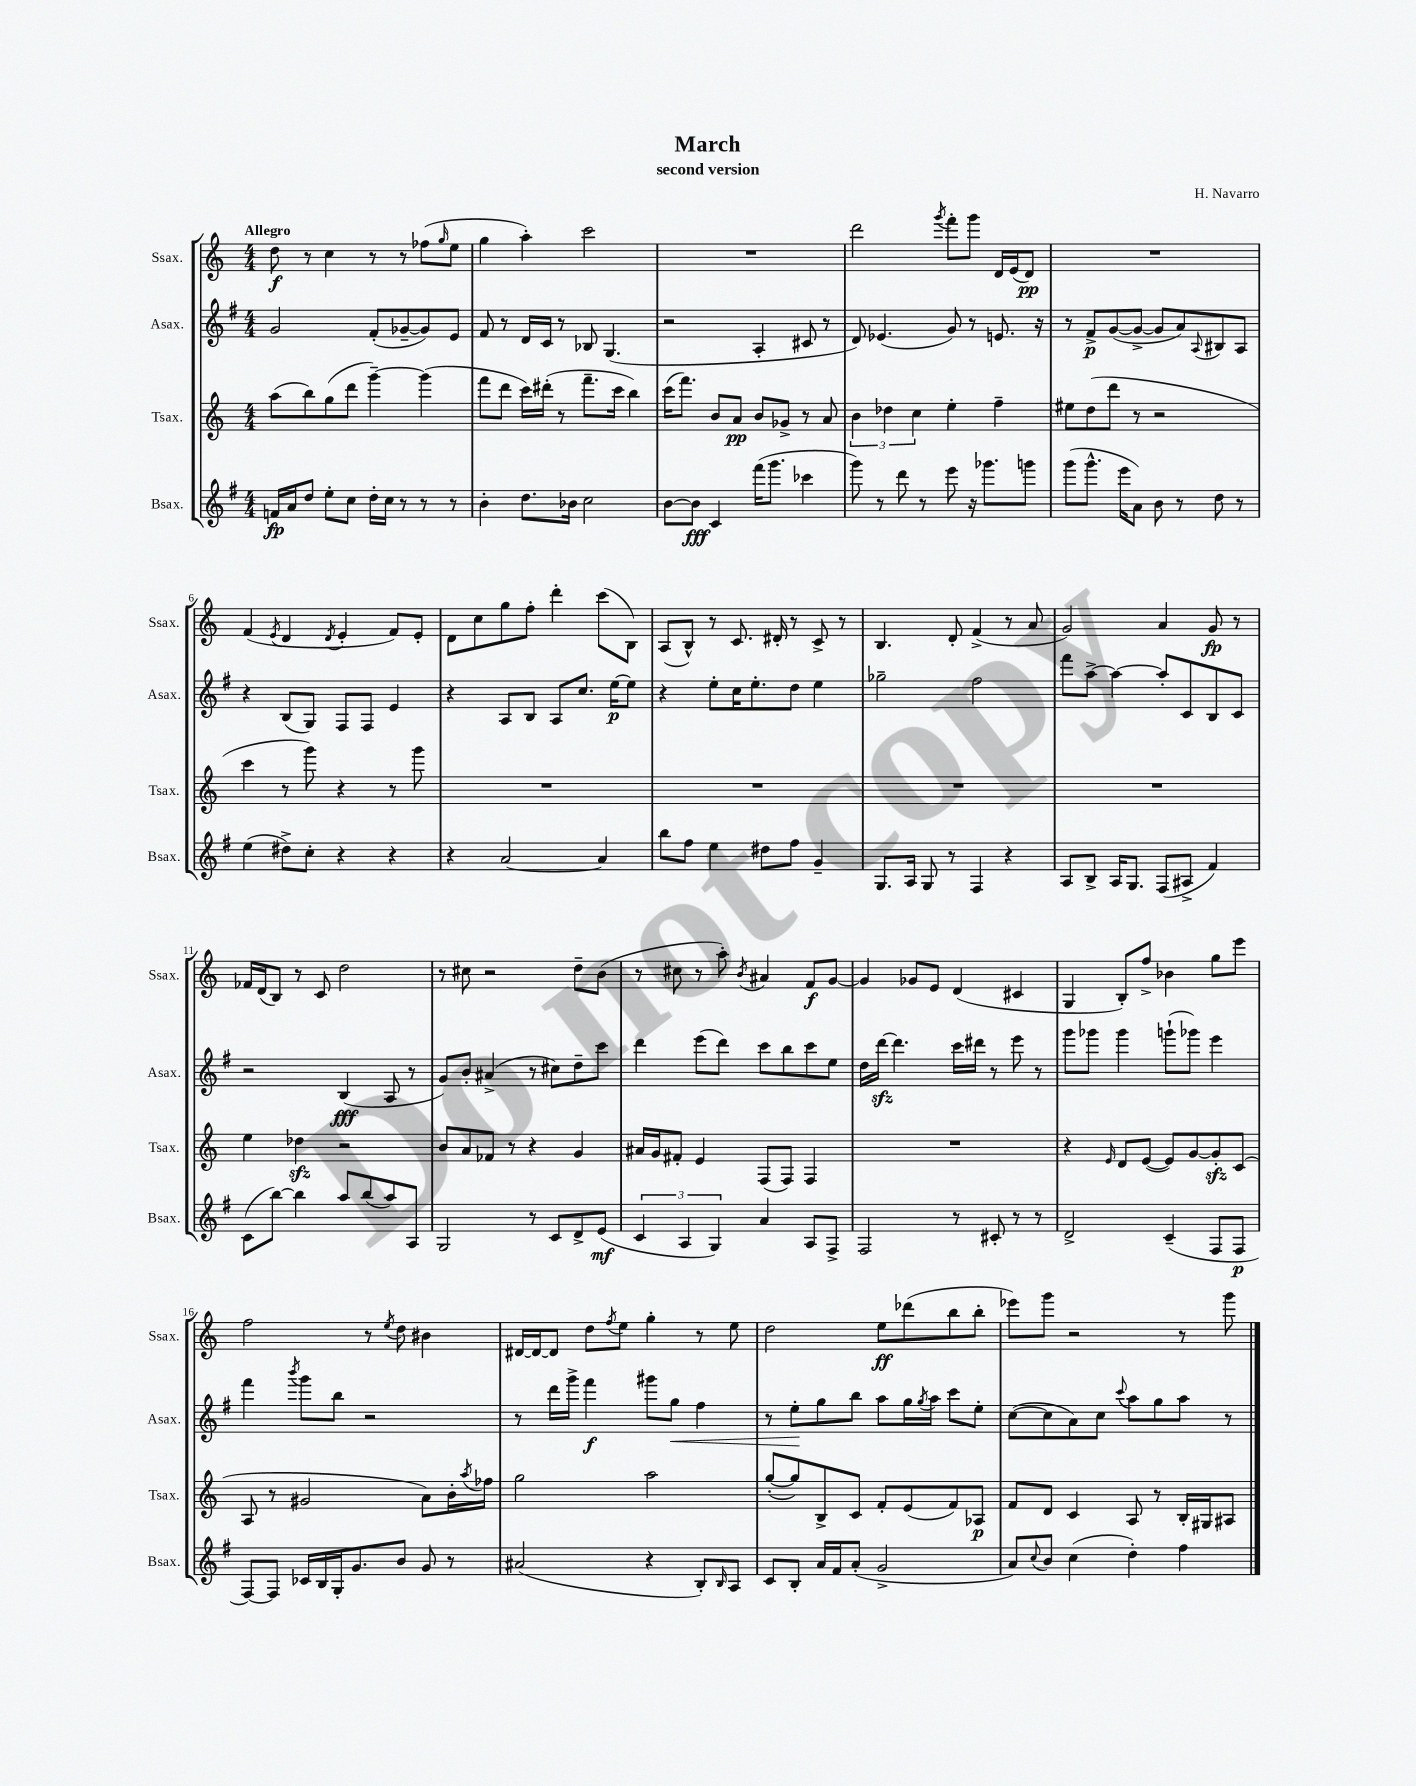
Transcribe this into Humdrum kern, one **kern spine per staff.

**kern	**dynam	**kern	**dynam	**kern	**dynam	**kern	**dynam
*part4	*part4	*part3	*part3	*part2	*part2	*part1	*part1
*staff4	*staff4	*staff3	*staff3	*staff2	*staff2	*staff1	*staff1
*I"Bsax.	*	*I"Tsax.	*	*I"Asax.	*	*I"Ssax.	*
*I'Bsax.	*	*I'Tsax.	*	*I'Asax.	*	*I'Ssax.	*
*clefG2	*	*clefG2	*	*clefG2	*	*clefG2	*
*k[f#]	*	*k[]	*	*k[f#]	*	*k[]	*
*M4/4	*	*M4/4	*	*M4/4	*	*M4/4	*
=1	=1	=1	=1	=1	=1	=1	=1
!	!	!	!	!	!	!LO:TX:a:B:t=Allegro	!
16fn/LL	fp	(8aa\L	.	2g/	.	8dd\	f
16a/J	.	.	.	.	.	.	.
8dd/J	.	8bb\)	.	.	.	8r	.
8ee'\L	.	(8gg\	.	.	.	4cc\	.
8cc\J	.	8ddd\J	.	.	.	.	.
16dd'\LL	.	[4ggg~\)	.	(8f#'/L	.	8r	.
16cc\JJ	.	.	.	.	.	.	.
8r	.	.	.	[8g-X~/	.	8r	.
8r	.	(4ggg\]	.	8g-/])	.	(8ff-X\L	.
.	.	.	.	.	.	16qqgg/	.
8r	.	.	.	8e/J	.	8ee\J	.
=2	=2	=2	=2	=2	=2	=2	=2
4b'\	.	8fff\L	.	8f#/	.	4gg\	.
.	.	8ddd\J	.	8r	.	.	.
8.dd\L	.	16ccc\LL)	.	16d/LL	.	4aa'\)	.
.	.	(16ddd#X'\JJ	.	16c/JJ	.	.	.
.	.	8r	.	8r	.	.	.
16b-X\Jk	.	.	.	.	.	.	.
2cc\	.	8.fff~\L	.	8B-X/	.	2ccc\	.
.	.	.	.	(4.G/	.	.	.
.	.	16ccc\Jk	.	.	.	.	.
.	.	4bb\)	.	.	.	.	.
=3	=3	=3	=3	=3	=3	=3	=3
[8b\L	.	(16ccc\KL	.	2r	.	1r	.
.	.	8.fff\J)	.	.	.	.	.
8b\J]	fff	.	.	.	.	.	.
4c/	.	8b/L	.	.	.	.	.
.	.	8a/J	pp	.	.	.	.
(16fff#\KL	.	8b/L	.	4A'/	.	.	.
8.ggg\J	.	.	.	.	.	.	.
.	.	8g-X^/J	.	.	.	.	.
4ccc-X\	.	8r	.	8c#X/	.	.	.
.	.	8a/	.	8r	.	.	.
=4	=4	=4	=4	=4	=4	=4	=4
8ggg\)	.	6b\	.	8d/)	.	2ddd\	.
8r	.	.	.	(4.e-X/	.	.	.
.	.	6dd-X\	.	.	.	.	.
8ddd\	.	.	.	.	.	.	.
.	.	6cc\	.	.	.	.	.
8r	.	.	.	.	.	.	.
.	.	.	.	.	.	8qggg/	.
8eee\	.	4ee'\	.	8g/)	.	8fff'\L	.
16r	.	.	.	8r	.	8ggg\J	.
8.ggg-X\L	.	.	.	.	.	.	.
.	.	4ff~\	.	8.en/	.	16d/LL	.
.	.	.	.	.	.	(16e/J	.
8gggn\J	.	.	.	.	.	8d/J)	pp
.	.	.	.	16r	.	.	.
=5	=5	=5	=5	=5	=5	=5	=5
(8ggg\L	.	8ee#X\L	.	8r	.	1r	.
8.ggg^^\J	.	(8dd\	.	8f#^/L	p	.	.
.	.	8ddd\J	.	([8g/	.	.	.
16eee\KL	.	.	.	.	.	.	.
8a\J)	.	8r	.	8g^/J_	.	.	.
8b\	.	2r	.	8g/L]	.	.	.
8r	.	.	.	8a/)	.	.	.
.	.	.	.	8qqA/	.	.	.
8dd\	.	.	.	8B#X/	.	.	.
8r	.	.	.	8A/J	.	.	.
!!LO:LB:g=z
=6	=6	=6	=6	=6	=6	=6	=6
(4ee\	.	4ccc\	.	4r	.	(4f/	.
.	.	.	.	.	.	8qe/	.
8dd#X^\L)	.	8r	.	(8B/L	.	4d/	.
8cc'\J	.	8ggg\)	.	8G/J)	.	.	.
.	.	.	.	.	.	8qd/	.
4r	.	4r	.	8F#/L	.	4e'/	.
.	.	.	.	8F#/J	.	.	.
4r	.	8r	.	4e/	.	8f/L)	.
.	.	8ggg\	.	.	.	8e'/J	.
=7	=7	=7	=7	=7	=7	=7	=7
4r	.	1r	.	4r	.	8d\L	.
.	.	.	.	.	.	8cc\	.
[2a/	.	.	.	8A/L	.	8gg\	.
.	.	.	.	8B/J	.	8ff'\J	.
.	.	.	.	8A/L	.	4ddd'\	.
.	.	.	.	8.cc/J	.	.	.
4a/]	.	.	.	.	.	(8ccc\L	.
.	.	.	.	[16ee\KL	p	.	.
.	.	.	.	8ee\J]	.	8B\J)	.
=8	=8	=8	=8	=8	=8	=8	=8
8bb\L	.	1r	.	4r	.	(8A/L	.
8ff#\J	.	.	.	.	.	8B^^/J)	.
4ee\	.	.	.	8ee'\L	.	8r	.
.	.	.	.	16cc\K	.	8.c/	.
.	.	.	.	8.ee'\	.	.	.
8dd#X\L	.	.	.	.	.	.	.
.	.	.	.	.	.	16d#X'/	.
8ff#\J	.	.	.	8dd\J	.	8r	.
4g~/	.	.	.	4ee\	.	8c^/	.
.	.	.	.	.	.	8r	.
=9	=9	=9	=9	=9	=9	=9	=9
8.G/L	.	1r	.	2gg-X~\	.	4.B/	.
16A/Jk	.	.	.	.	.	.	.
8G/	.	.	.	.	.	.	.
8r	.	.	.	.	.	8d'/	.
4F#/	.	.	.	2ff#\	.	(4f^/	.
4r	.	.	.	.	.	8r	.
.	.	.	.	.	.	8a/	.
=10	=10	=10	=10	=10	=10	=10	=10
8A/L	.	1r	.	8fff#\L	.	2g/)	.
8B^/J	.	.	.	[8aa^\J	.	.	.
16A/KL	.	.	.	4aa\_	.	.	.
8.G/J	.	.	.	.	.	.	.
(8F#/L	.	.	.	8aa'/L]	.	4a/	.
8A#X^/J	.	.	.	8c/	.	.	.
4f#/)	.	.	.	8B/	.	8g/	fp
.	.	.	.	8c/J	.	8r	.
!!LO:LB:g=z
=11	=11	=11	=11	=11	=11	=11	=11
(8c\L	.	4ee\	.	2r	.	16f-X/LL	.
.	.	.	.	.	.	(16d/J	.
[8bb\J)	.	.	.	.	.	8B/J)	.
4bb\]	.	4dd-Xzz\	.	.	.	8r	.
.	.	.	.	.	.	8c/	.
8aa/L	.	2r	.	(4B/	fff	2dd\	.
(8bb/	.	.	.	.	.	.	.
8aa/)	.	.	.	8A/	.	.	.
8A/J	.	.	.	8r	.	.	.
=12	=12	=12	=12	=12	=12	=12	=12
2G/	.	8b/L	.	8g/L)	.	8r	.
.	.	8a/	.	8b'/J	.	8cc#X\	.
.	.	8f-X/J	.	(4a#X^/	.	2r	.
.	.	8r	.	.	.	.	.
8r	.	4r	.	8r	.	.	.
8c/L	.	.	.	8cc#X\L)	.	.	.
8d^/	.	4g/	.	8dd~\	.	8dd~\L	.
(8e/J	mf	.	.	8ccc\J	.	(8b\J	.
=13	=13	=13	=13	=13	=13	=13	=13
6c/	.	16a#X/LL	.	4ddd\	.	8r	.
.	.	16g/J	.	.	.	.	.
.	.	8f#X'/J	.	.	.	8cc#X\	.
6A/	.	.	.	.	.	.	.
.	.	4e/	.	(8eee\L	.	8r	.
6G/)	.	.	.	.	.	.	.
.	.	.	.	8ddd\J)	.	8aa'\)	.
.	.	.	.	.	.	8qb/	.
4a/	.	(8F/L	.	8ccc\L	.	4a#X/	.
.	.	8F/J)	.	8bb\	.	.	.
8A/L	.	4F/	.	8ccc\	.	8f/L	f
8F#^/J	.	.	.	8ee\J	.	[8g/J	.
=14	=14	=14	=14	=14	=14	=14	=14
2F#/	.	1r	.	16dd\LL	.	4g/]	.
.	.	.	.	[16dddzz\JJ	.	.	.
.	.	.	.	4.ddd\]	.	.	.
.	.	.	.	.	.	8g-X/L	.
.	.	.	.	.	.	8e/J	.
8r	.	.	.	16ccc\LL	.	(4d/	.
.	.	.	.	16ddd#X\JJ	.	.	.
8c#X'/	.	.	.	8r	.	.	.
8r	.	.	.	8eee\	.	4c#X/	.
8r	.	.	.	8r	.	.	.
=15	=15	=15	=15	=15	=15	=15	=15
2d^/	.	4r	.	8ggg\L	.	4G/	.
.	.	.	.	8ggg-X\J	.	.	.
.	.	16qqe/	.	.	.	.	.
.	.	8d/L	.	4ggg-\	.	8B'/L)	.
.	.	([8e/J	.	.	.	8ff^/J	.
(4c~/	.	8e/L])	.	(8gggn`\L	.	4b-X\	.
.	.	[8g/	.	8ggg-X\J)	.	.	.
8F#/L	.	8gzz'/]	.	4eee\	.	8gg\L	.
8F#/J	p	(8c/J	.	.	.	8eee\J	.
!!LO:LB:g=z
=16	=16	=16	=16	=16	=16	=16	=16
[8F#/L)	.	8A/	.	4fff#\	.	2ff\	.
8F#/J]	.	8r	.	.	.	.	.
.	.	.	.	8qbbb/	.	.	.
16c-X/LL	.	2g#X/	.	8ggg\L	.	.	.
16B/	.	.	.	.	.	.	.
16G'/J	.	.	.	8bb\J	.	.	.
8.g/	.	.	.	.	.	.	.
.	.	.	.	2r	.	8r	.
.	.	.	.	.	.	8qee/	.
8b/J	.	.	.	.	.	8dd\	.
8g/	.	8a\L)	.	.	.	4b#X\	.
8r	.	16b'\L	.	.	.	.	.
.	.	8qaa/	.	.	.	.	.
.	.	16ff-X\JJ	.	.	.	.	.
=17	=17	=17	=17	=17	=17	=17	=17
(2a#X/	.	2gg\	.	8r	.	[16d#X/LL	.
.	.	.	.	.	.	16d#/J_	.
.	.	.	.	16ddd\LL	.	8d#/J]	.
.	.	.	.	16ggg^\JJ	.	.	.
.	.	.	.	4fff#\	f	8dd\L	.
.	.	.	.	.	.	8qff/	.
.	.	.	.	.	.	8ee\J	.
4r	.	2aa\	.	8ggg#X\L	.	4gg'\	.
!	!	!	!	!	!LO:HP:b	!	!
.	.	.	.	8gg\J	<	.	.
8B'/L)	.	.	.	4ff#\	.	8r	.
16qqB/	.	.	.	.	.	.	.
8A/J	.	.	.	.	.	8ee\	.
=18	=18	=18	=18	=18	=18	=18	=18
8c/L	.	([8gg'/L	.	8r	.	2dd\	.
8B'/J	.	8gg/])	.	8ee'\L	.	.	.
16a/LL	.	8B^/	.	8gg\	[	.	.
16f#/J	.	.	.	.	.	.	.
(8a'/J	.	8c/J	.	8bb\J	.	.	.
2g^/	.	8f'/L	.	8aa\L	.	8ee\L	ff
.	.	(8e/	.	16gg\L	.	(8ddd-X\	.
.	.	.	.	8qgg/	.	.	.
.	.	.	.	16aa\JJ	.	.	.
.	.	8f/)	.	8ccc\L	.	8bb\	.
.	.	8A-X/J	p	8ee'\J	.	8bb'\J	.
=19	=19	=19	=19	=19	=19	=19	=19
8a/L)	.	8f/L	.	([8cc\L	.	8eee-X\L)	.
8qqcc/	.	.	.	.	.	.	.
8b/J	.	8d/J	.	8cc\]	.	8ggg\J	.
(4cc\	.	4c/	.	8a\)	.	2r	.
.	.	.	.	8cc\J	.	.	.
.	.	.	.	8qqccc/	.	.	.
4dd'\)	.	8A/	.	8aa\L	.	.	.
.	.	8r	.	8gg\	.	.	.
4ff#\	.	16B'/LL	.	8aa\J	.	8r	.
.	.	16G#X/J	.	.	.	.	.
.	.	8A#X/J	.	8r	.	8ggg\	.
==	==	==	==	==	==	==	==
*-	*-	*-	*-	*-	*-	*-	*-
